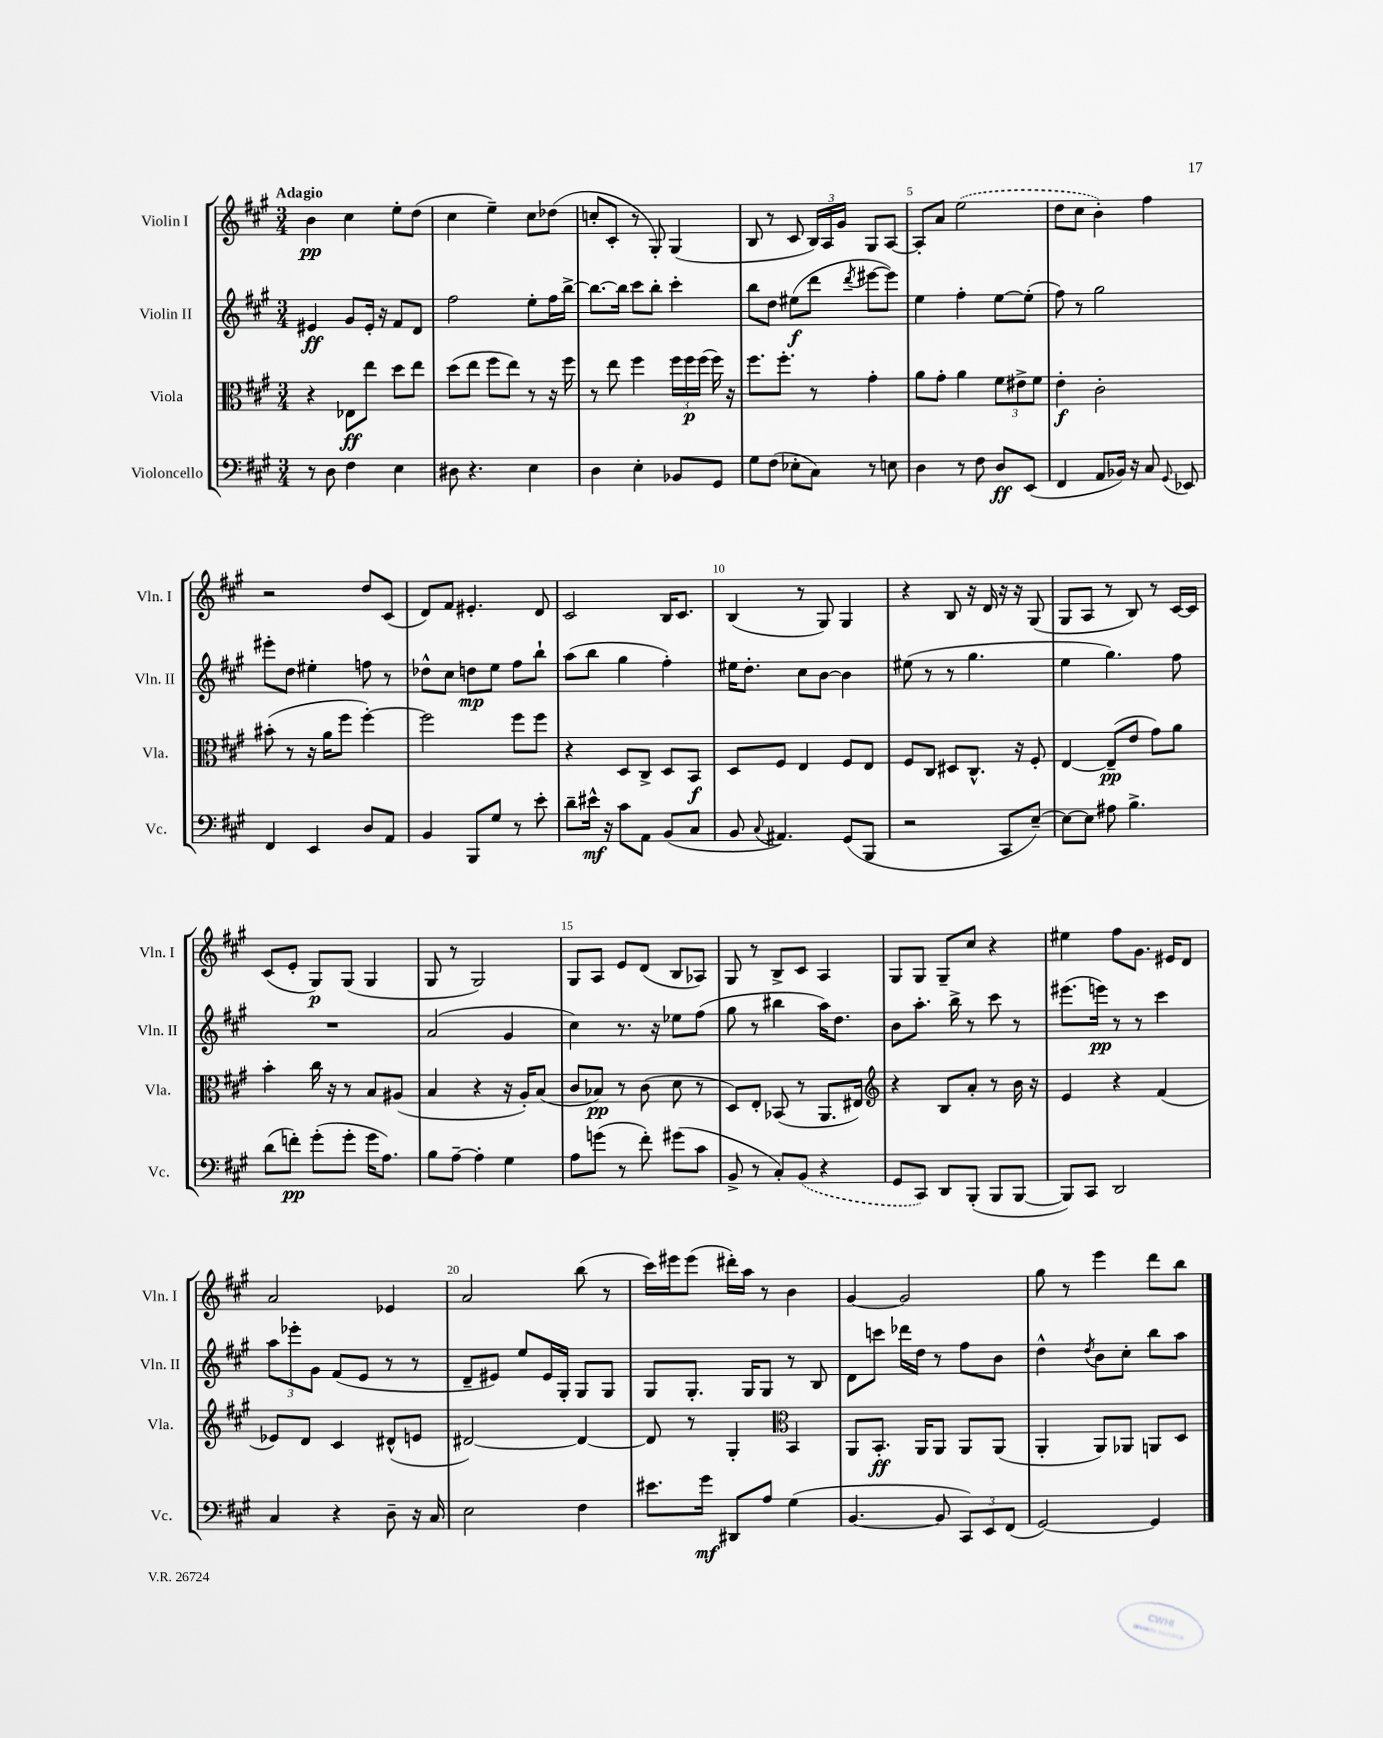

**kern	**kern	**kern	**kern
*staff4	*staff3	*staff2	*staff1
*clefF4	*clefC3	*clefG2	*clefG2
*k[f#c#g#]	*k[f#c#g#]	*k[f#c#g#]	*k[f#c#g#]
*M3/4	*M3/4	*M3/4	*M3/4
8r	4r	4e#/	4b\
8D\	.	.	.
4F#\	8E-\L	8g#/L	4cc#\
.	8ee\J	16e#'/Jk	.
.	.	16r	.
4E\	8dd\L	8f#/L	8ee'\L
.	8ee\J	8d/J	(8dd\J
=	=	=	=
8D#\	(8dd\L	2ff#\	4cc#\
4.r	8ee\J	.	.
.	8ff#\L	.	4ee~\)
.	8ee\J)	.	.
4E\	8r	8ee'\L	8cc#\L
.	16r	16ff#\L	(8dd-\J
.	16ff#\	[16bb^\JJ	.
=	=	=	=
4D\	8r	8.bb\_L	8cc'/L
.	8ee\	.	8c#'/J
.	.	16bb\]Jk	.
4E'\	4ff#\	8ccc#\L	8r
.	.	8bb'\J	8G#'/)
8BB-/L	24ff#\LL	4ccc#'\	(4G#/
.	24ff#\	.	.
.	(24ff#\JJ	.	.
8GG#/J	16ff#\)	.	.
.	16r	.	.
=	=	=	=
8G#\L	8.ff#\L	8bb\L	8B/
(8F#\J	.	8dd\J	8r
.	8.ff#'\J	.	.
8E-'\L	.	(8ee#\L	8c#/
8C#\J)	8r	8ddd\J	24B/LL)
.	.	.	24A/
.	.	.	24g#/JJ
.	.	8qddd/	.
8r	4g#'\	[8eee#\L	8G#/L
8E\	.	8eee#\]J)	[8A/J
=	=	=	=
4D\	8a\L	4ee\	8A'/]L
.	8g#'\J	.	8a/J
8r	4a\	4ff#'\	(2ee\
8F#\	.	.	.
8D/L	12f#\L	[8ee\L	.
.	12e#^\	.	.
(8EE/J	.	(8ee'\]J	.
.	12f#\J	.	.
=	=	=	=
4FF#/	4e'\	8ff#\)	8dd\L
.	.	8r	8cc#\J
8AA/L	2c#'\	2gg#\	4b'\)
16BB-/Jk)	.	.	.
16r	.	.	.
8C#/	.	.	4ff#\
8qqGG#/	.	.	.
8EE-/	.	.	.
=	=	=	=
4FF#/	(8b#'\	8eee#'\L	2r
.	8r	8dd\J	.
4EE/	16r	4ee#'\	.
.	16a\LK	.	.
.	8ff#\J	.	.
8D/L	[4ff#'\)	8ff\	8dd/L
8AA/J	.	8r	(8c#/J
=	=	=	=
4BB/	2ff#\]	8dd-^^\L	8d/L)
.	.	8cc#\J	8f#/J
8BBB/L	.	8dd\L	4.e#'/
8G#/J	.	8ee\J	.
8r	8ff#\L	8ff#\L	.
8e'\	8ff#\J	8bb`\J	8d/
=	=	=	=
8d~\L	4r	(8aa\L	2c#/
16e#^^\Jk	.	8bb\J	.
16r	.	.	.
8c#\L	8D/L	4gg#\	.
8AA\J	8C#^/J	.	.
(8BB/L	8D/L	4ff#'\)	16B/LK
.	.	.	8.c#/J
8C#/J	8BB/J	.	.
=	=	=	=
8BB/	8D/L	16ee#\LK	(4B/
.	.	8.dd'\J	.
8qqC#/	.	.	.
4.AA#/)	8F#/J	.	.
.	4E/	8cc#\L	8r
.	.	[8b\J	8G#/)
(8GG#/L	8F#/L	4b\]	4G#/
8BBB/J	8E/J	.	.
=	=	=	=
2r	8F#/L	(8ee#\	4r
.	8C#/J	8r	.
.	8D#/L	8r	8B/
.	8.C#^^/J	4.gg#\	16r
.	.	.	16d/
8CC#/L	.	.	16r
.	16r	.	16r
[8E~/J)	8F#'/	.	(8G#/
=	=	=	=
8E\_L	[4E/	4ee\	8G#/L
8E\]J	.	.	8A/J
8A#\	(8E~/]L	4.gg#\)	8r
4.B^\	8e/J	.	8B/)
.	8g#\L)	.	8r
.	8a\J	8ff#\	[16c#/LL
.	.	.	16c#/]JJ
=	=	=	=
(8d\L	4b'\	2.r	(8c#/L
8f'\J)	.	.	8e'/J
(8g#'\L	16cc#\	.	8G#/L)
.	16r	.	.
8g#'\J	8r	.	(8G#/J
16g#\LK	8B/L	.	4G#/
8.A\J)	.	.	.
.	(8A#/J	.	.
=	=	=	=
8B\L	4B/	(2a/	8G#/
[8A~\J	.	.	8r
4A'\]	4r	.	2G#/)
4G#\	16r	4g#/	.
.	16A'/LK)	.	.
.	(8B/J	.	.
=	=	=	=
8A\L	8c#/L	4cc#\)	8G#/L
(8g\J	8B-/J)	.	8A/J
8r	8r	8.r	8e/L
8f#'\)	(8c#\	.	(8d/J
.	.	16r	.
(8g#\L	8d\	8ee-\L	8B/L
8c#\J	8r	(8ff#\J	8A-/J)
=	=	=	=
8BB^/	8D/L)	8gg#\	8G#/
8r	8E'/J	8r	8r
8C#'/L)	(8BB-/	4bb#\	8B^/L
(8BB/J	8r	.	8c#/J
4r	8.AA/L	16aa\LK)	4A/
.	.	8.dd\J	.
.	16E#/Jk)	.	.
=	=	=	=
*	*clefG2	*	*
8GG#/L	4r	8b\L	8G#/L
8CC#/J)	.	8.aa'\J	8G#/J
8DD/L	8B/L	.	8G#~/L
.	.	16bb^\	.
(8BBB'/J	8a'/J	8r	8cc#/J
8BBB/L	8r	8ccc#\	4r
[8BBB/J	16b\	8r	.
.	16r	.	.
=	=	=	=
8BBB/]L)	4e/	(8.eee#\L	4ee#\
8CC#/J	.	.	.
.	.	16eee\Jk)	.
2DD/	4r	8r	8ff#\L
.	.	8r	8.g#\J
.	(4f#/	4ccc#\	.
.	.	.	16e#/LK
.	.	.	8d/J
=	=	=	=
4C#/	8e-/L)	12aa\L	2a/
.	.	12eee-'\	.
.	8d/J	.	.
.	.	12g#\J	.
4r	4c#/	(8f#/L	.
.	.	8e/J	.
8D~\	(8d#^^/L	8r	4e-/
16r	8e/J	8r	.
16C#/	.	.	.
=	=	=	=
2E\	[2d#/)	8d~/L	2a/
.	.	8e#/J)	.
.	.	8ee/L	.
.	.	16e#/L	.
.	.	16G#'/JJ	.
4F#\	4d#/_	8G#/L	(8bb\
.	.	8G#/J	8r
=	=	=	=
8.e#\L	8d#/]	8G#/L	16ccc#\LL)
.	.	.	16eee#\J
.	8r	8.G#'/J	(8eee#\J
16g#\Jk	.	.	.
8DD#/L	4G#'/	.	16ddd#'\LL)
.	.	16G#/LK	16aa\JJ
8A/J	.	8G#/J	8r
*	*clefC3	*	*
(4G#\	4BB/	8r	4b\
.	.	8B/	.
=	=	=	=
[4.BB/	8AA/L	8d\L	[4g#/
.	8.BB'/J	8ccc\J	.
.	.	16ddd-\LL	2g#/]
.	16AA/LK	16dd\JJ	.
8BB/]	8AA/J	8r	.
12CC#/L)	8AA/L	8ff#\L	.
12EE/	.	.	.
.	(8AA/J	8b\J	.
(12FF#/J	.	.	.
=	=	=	=
[2GG#/)	4AA'/	4dd^^\	8gg#\
.	.	.	8r
.	.	8qdd/	.
.	8AA/L)	8b\L	4eee\
.	8AA-/J	8cc#'\J	.
4GG#/]	8AA/L	8bb\L	8ddd\L
.	8D/J	8aa\J	8bb\J
==	==	==	==
*-	*-	*-	*-
